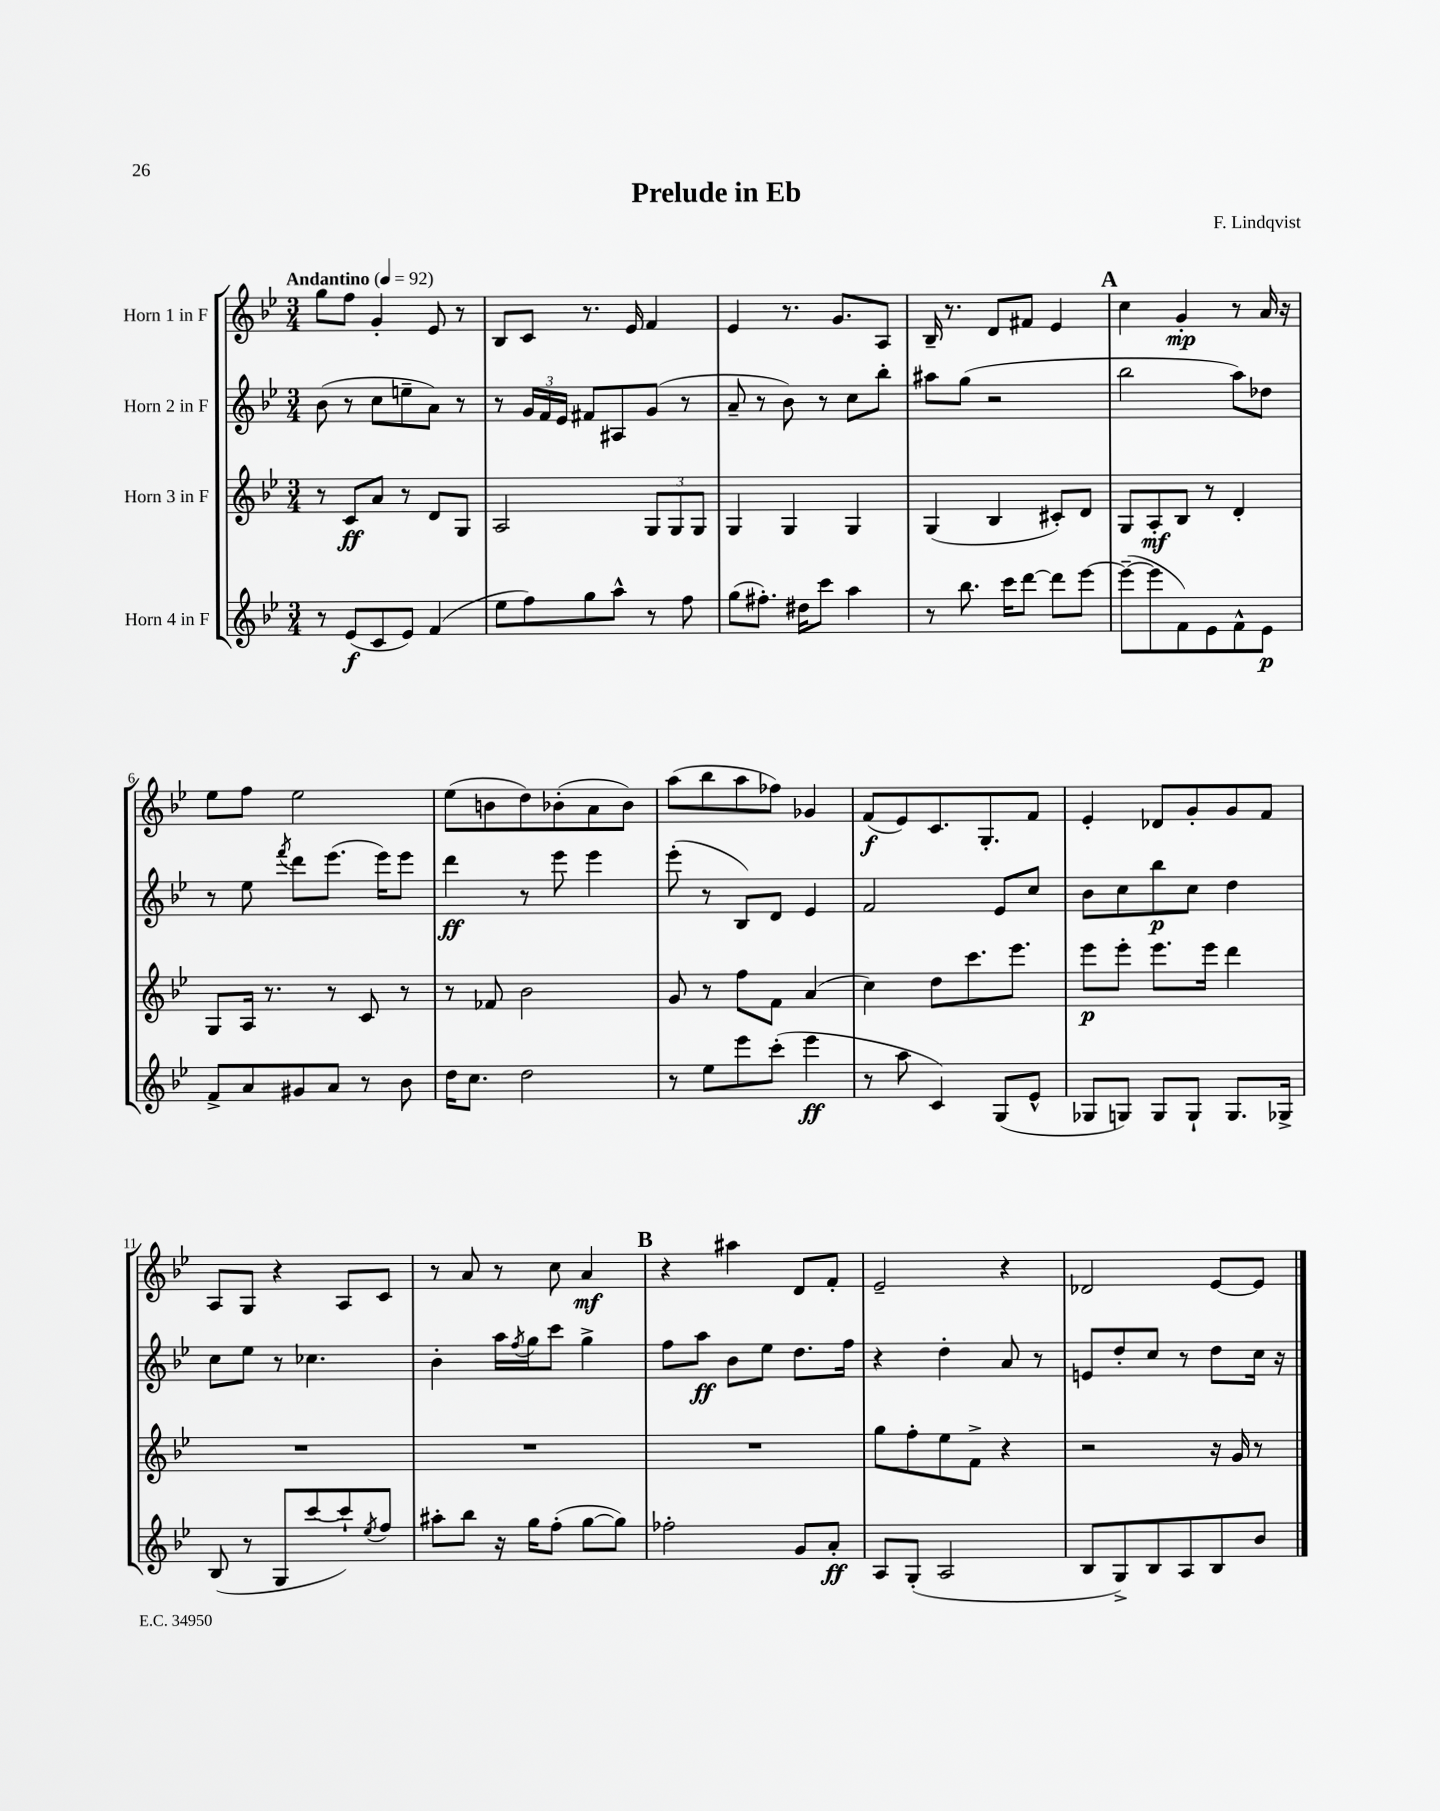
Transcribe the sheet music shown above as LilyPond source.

\header { title = "Prelude in Eb" composer = "F. Lindqvist" }
<<
\new StaffGroup <<
\new Staff = "s0" \with { instrumentName = "Horn 1 in F" } {
    \clef treble \key bes \major \numericTimeSignature \time 3/4 \tempo "Andantino" 4 = 92
    g''8 f''8 g'4-. ees'8 r8 |
    bes8 c'8 r8. ees'16 f'4 |
    ees'4 r8. g'8. a8 |
    bes16-- r8. d'8 fis'8 ees'4 |
    \mark \markup { \bold "A" } c''4 g'4-.\mp r8 a'16 r16 |
    ees''8 f''8 ees''2 |
    ees''8( b'8 d''8) bes'8-.( a'8 bes'8) |
    a''8( bes''8 a''8 fes''8) ges'4 |
    f'8\f( ees'8) c'8. g8.-. f'8 |
    ees'4-. des'8 g'8-. g'8 f'8 |
    a8 g8 r4 a8 c'8 |
    r8 a'8 r8 c''8 a'4\mf |
    \mark \markup { \bold "B" } r4 ais''4 d'8 f'8-. |
    ees'2-- r4 |
    des'2 ees'8~ ees'8 \bar "|." |
}
\new Staff = "s1" \with { instrumentName = "Horn 2 in F" } {
    \clef treble \key bes \major \numericTimeSignature \time 3/4
    bes'8( r8 c''8 e''8-- a'8) r8 |
    r8 \tuplet 3/2 { g'16 f'16 ees'16 } fis'8 ais8 g'8( r8 |
    a'8-- r8 bes'8) r8 c''8 bes''8-. |
    ais''8 g''8( r2 |
    \mark \markup { \bold "A" } bes''2 a''8) des''8 |
    r8 ees''8 \acciaccatura { f'''8 } d'''8 ees'''8.( ees'''16) ees'''8 |
    d'''4\ff r8 ees'''8 ees'''4 |
    ees'''8-.( r8 bes8) d'8 ees'4 |
    f'2 ees'8 c''8 |
    bes'8 c''8 bes''8\p c''8 d''4 |
    c''8 ees''8 r8 ces''4. |
    bes'4-. a''16 \acciaccatura { f''8 } g''16 c'''8 g''4-> |
    \mark \markup { \bold "B" } f''8 a''8\ff bes'8 ees''8 d''8. f''16 |
    r4 d''4-. a'8 r8 |
    e'8 d''8-. c''8 r8 d''8 c''16 r16 \bar "|." |
}
\new Staff = "s2" \with { instrumentName = "Horn 3 in F" } {
    \clef treble \key bes \major \numericTimeSignature \time 3/4
    r8 c'8\ff a'8 r8 d'8 g8 |
    a2 \tuplet 3/2 { g8 g8 g8 } |
    g4 g4 g4 |
    g4( bes4 cis'8-.) d'8 |
    \mark \markup { \bold "A" } g8 a8-.\mf bes8 r8 d'4-. |
    g8 a16 r8. r8 c'8 r8 |
    r8 fes'8 bes'2 |
    g'8 r8 f''8 f'8 a'4( |
    c''4) d''8 c'''8. ees'''8. |
    ees'''8\p ees'''8-. ees'''8. ees'''16 d'''4 |
    R2. |
    R2. |
    \mark \markup { \bold "B" } R2. |
    g''8 f''8-. ees''8 f'8-> r4 |
    r2 r16 g'16 r8 \bar "|." |
}
\new Staff = "s3" \with { instrumentName = "Horn 4 in F" } {
    \clef treble \key bes \major \numericTimeSignature \time 3/4
    r8 ees'8\f( c'8 ees'8) f'4( |
    ees''8 f''8) g''8 a''8-^ r8 f''8 |
    g''8( fis''8.-.) dis''16 c'''8 a''4 |
    r8 bes''8. c'''16 d'''8~ d'''8 ees'''8~ |
    \mark \markup { \bold "A" } ees'''8~--( ees'''8 f'8) ees'8 f'8-^ ees'8\p |
    f'8-> a'8 gis'8 a'8 r8 bes'8 |
    d''16 c''8. d''2 |
    r8 ees''8 ees'''8 c'''8-.( ees'''4\ff |
    r8 a''8 c'4) g8( ees'8-^ |
    ges8 g8) g8 g8-! g8. ges16-> |
    bes8( r8 g8 c'''8~ c'''8-!) \acciaccatura { ees''8 } f''8 |
    ais''8-. bes''8 r16 g''16 f''8-.( g''8~ g''8) |
    \mark \markup { \bold "B" } fes''2-. g'8 a'8-.\ff |
    a8 g8-.( a2 |
    bes8 g8->) bes8 a8 bes8 bes'8 \bar "|." |
}
>>
>>
